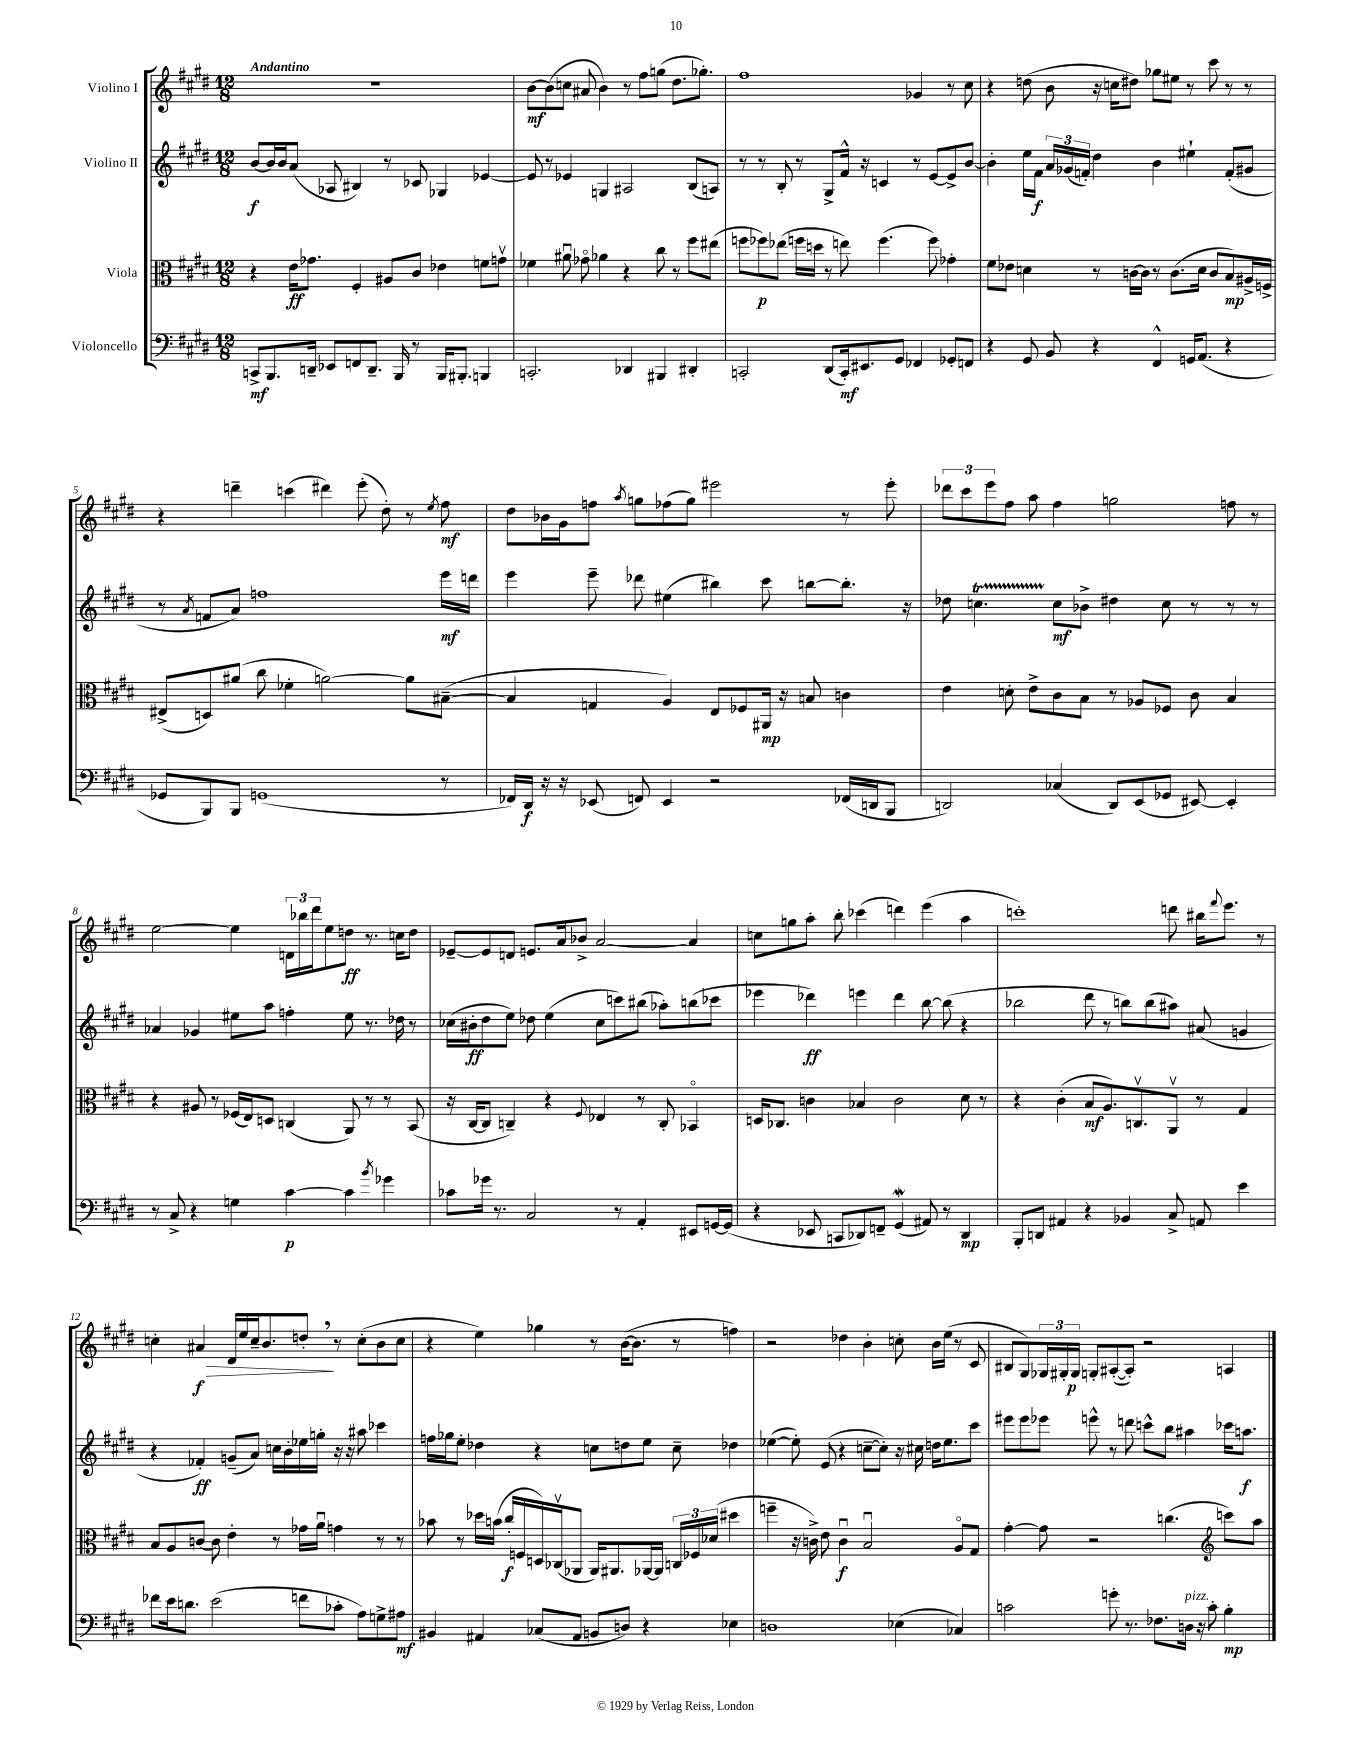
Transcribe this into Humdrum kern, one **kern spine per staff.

**kern	**dynam	**kern	**dynam	**kern	**dynam	**kern	**dynam
*part4	*part4	*part3	*part3	*part2	*part2	*part1	*part1
*staff4	*staff4	*staff3	*staff3	*staff2	*staff2	*staff1	*staff1
*I"Violoncello	*	*I"Viola	*	*I"Violino II	*	*I"Violino I	*
*clefF4	*	*clefC3	*	*clefG2	*	*clefG2	*
*k[f#c#g#d#]	*	*k[f#c#g#d#]	*	*k[f#c#g#d#]	*	*k[f#c#g#d#]	*
*M12/8	*	*M12/8	*	*M12/8	*	*M12/8	*
=1	=1	=1	=1	=1	=1	=1	=1
!	!	!	!	!	!	!LO:TX:a:B:t=Andantino	!
8CCn^/L	mf	4r	.	[8b/L	f	1.r	.
8.BBB/	.	.	.	16b/L]	.	.	.
.	.	.	.	16b/J	.	.	.
.	.	16e\KL	ff	(8a/J	.	.	.
16DDn~/Jk	.	8.g-X\J	.	.	.	.	.
8EE-X/L	.	.	.	8A-X/	.	.	.
8FFn/	.	4F#'/	.	4B#X/)	.	.	.
8.DD~/J	.	.	.	.	.	.	.
.	.	8A#X/L	.	8r	.	.	.
16BBB/	.	.	.	.	.	.	.
8r	.	8c#/J	.	8c-X/	.	.	.
16BBB/KL	.	4e-X\	.	4G-X/	.	.	.
8.BBB#X'/J	.	.	.	.	.	.	.
4BBBn/	.	8fn\L	.	[4e-X/	.	.	.
.	.	8gnv\J	.	.	.	.	.
=2	=2	=2	=2	=2	=2	=2	=2
2.CCn'/	.	4f-X\	.	8e-/]	.	[8b\L	mf
.	.	.	.	8r	.	(8b\]	.
.	.	8a#Xu\	.	4e-X/	.	8ccn\J	.
.	.	8g-X\	.	.	.	8a#X/	.
.	.	4a-X\	.	4Gn/	.	4b\)	.
4DD-X/	.	4r	.	2A#X/	.	8r	.
.	.	.	.	.	.	8ff#\L	.
4BBB#X/	.	8cc#\	.	.	.	(8ggn\J	.
.	.	8r	.	.	.	8.dd#\L	.
4DD#X'/	.	8ff#\L	.	(8B/L	.	.	.
.	.	.	.	.	.	8.gg-X'\J)	.
.	.	(8ee#X\J	.	8An/J)	.	.	.
=3	=3	=3	=3	=3	=3	=3	=3
2CCn'/	.	8ffn\L	.	8r	.	1ff#	.
.	.	8ff-X\)	p	8r	.	.	.
.	.	(8ee-X\J	.	8B'/	.	.	.
.	.	16ffn\LL	.	8r	.	.	.
.	.	16ddn\JJ	.	.	.	.	.
(8DD#/L	.	8r	.	8G#^/L	.	.	.
16CC'/k)	mf	8een\)	.	16f#^^/Jk	.	.	.
8.EE#X/	.	.	.	16r	.	.	.
.	.	(4.ff\	.	4cn/	.	.	.
8GG#/J	.	.	.	.	.	.	.
4FF-X/	.	.	.	8r	.	4g-X/	.
.	.	8ff\)	.	[8e/L	.	.	.
8GG-X'/L	.	4g-X'\	.	8e^/]	.	8r	.
8FFn/J	.	.	.	[8b/J	.	8cc#\	.
=4	=4	=4	=4	=4	=4	=4	=4
4r	.	8f#\L	.	4b'\]	.	4r	.
.	.	8e-X\J	.	.	.	.	.
8GG#/	.	4dn\	.	16ee\LL	.	(8ddn\	.
.	.	.	.	16f#\JJ	f	.	.
8BB/	.	.	.	24a/LL	.	8b\	.
.	.	.	.	(24g-X/	.	.	.
.	.	.	.	24fn'/JJ)	.	.	.
4r	.	8r	.	4dd#\	.	16r	.
.	.	.	.	.	.	16ccn\KL	.
.	.	[16cn\LL	.	.	.	8dd#X\J)	.
.	.	16c\JJ]	.	.	.	.	.
4FF#^^/	.	8r	.	4b\	.	8gg-X\L	.
.	.	(8.c\L	.	.	.	8ee#X\J	.
16GGn/KL	.	.	.	4ee#X`\	.	8r	.
(8.AA/J	.	16d\Jk	.	.	.	.	.
.	.	8c/L	.	.	.	8ccc#\	.
4r	.	8B/)	mp	(8f'/L	.	8r	.
.	.	16A#X^/L	.	8g#X/J	.	8r	.
.	.	16Fn^/JJ	.	.	.	.	.
!!LO:LB:g=z
=5	=5	=5	=5	=5	=5	=5	=5
8GG-X/L	.	(8E#X^/L	.	8r	.	4r	.
.	.	.	.	8qa/	.	.	.
8BBB/)	.	8Dn/)	.	8fn/L	.	.	.
8BBB/J	.	(8a#X/J	.	8a/J)	.	4dddn~\	.
(1GGn	.	8cc#\	.	1ffn	.	.	.
.	.	4f-X'\	.	.	.	(4cccn\	.
.	.	[2an\)	.	.	.	4ddd#X\)	.
.	.	.	.	.	.	(8eee'\	.
.	.	.	.	.	.	8dd#'\)	.
.	.	8a\L]	.	.	.	8r	.
.	.	.	.	.	.	8qee/	.
8r	.	([8B#X~\J	.	16eee\LL	mf	8ff#\	mf
.	.	.	.	16dddn\JJ	.	.	.
=6	=6	=6	=6	=6	=6	=6	=6
16FF-X/LL)	.	4B#/]	.	4eee\	.	8dd#\L	.
16DD#/JJ	f	.	.	.	.	.	.
16r	.	.	.	.	.	16b-X\L	.
16r	.	.	.	.	.	16g#\J	.
(8EE-X/	.	4Gn/	.	8eee~\	.	8ffn\J	.
.	.	.	.	.	.	8qaa/	.
8FFn/)	.	.	.	8ddd-X\	.	8ggn\L	.
4EE-/	.	4A/)	.	(4ee#X\	.	(8ff-X\	.
.	.	.	.	.	.	8gg\J)	.
2r	.	8E/L	.	4bb#X\)	.	2eee#X\	.
.	.	8F-X/	.	.	.	.	.
.	.	16AA#X/Jk	mp	8ccc#\	.	.	.
.	.	16r	.	.	.	.	.
.	.	8Bn/	.	[8bbn\L	.	.	.
(16FF-X/LL	.	4cn\	.	8.bb'\J]	.	8r	.
16DDn/J	.	.	.	.	.	.	.
8BBB/J	.	.	.	.	.	8eee#'\	.
.	.	.	.	16r	.	.	.
=7	=7	=7	=7	=7	=7	=7	=7
2DDn/)	.	4e\	.	8dd-X\	.	12ddd-X\L	.
.	.	.	.	.	.	12ccc#\	.
.	.	.	.	4.ccnT\	.	.	.
.	.	.	.	.	.	12eee\	.
.	.	8dn'\	.	.	.	8ff#\J	.
.	.	8e^\L	.	.	.	8aa\	.
(4C-X/	.	8c#\	.	8cc\L	mf	4ff#\	.
.	.	8B\J	.	8b-X^\J	.	.	.
8DD/L)	.	8r	.	4dd#X\	.	2ggn\	.
(8EE/	.	8A-X/L	.	.	.	.	.
8GG-X/J	.	8F-X/J	.	8cc\	.	.	.
[8EE#X/)	.	8c#\	.	8r	.	.	.
4EE#'/]	.	4B/	.	8r	.	8ffn\	.
.	.	.	.	8r	.	8r	.
!!LO:LB:g=z
=8	=8	=8	=8	=8	=8	=8	=8
8r	.	4r	.	4a-X/	.	[2ee\	.
8C#^/	.	.	.	.	.	.	.
4r	.	8A#X/	.	4g-X/	.	.	.
.	.	8r	.	.	.	.	.
4Gn\	.	(16F-X/LL	.	8ee#X\L	.	4ee\]	.
.	.	16E/J)	.	.	.	.	.
.	.	8Dn/J	.	8aa\J	.	.	.
[4c#\	p	(4Cn/	.	4ffn'\	.	24dn\LL	.
.	.	.	.	.	.	24bb-X\	.
.	.	.	.	.	.	24ddd#\J	.
.	.	.	.	.	.	8ee\	.
4c#\]	.	8AA/)	.	8ee#\	.	8ddn\J	ff
.	.	8r	.	8.r	.	8.r	.
8qb/	.	.	.	.	.	.	.
4g-X\	.	8r	.	.	.	.	.
.	.	.	.	16dd-X\	.	16ccn\KL	.
.	.	(8BB/	.	8r	.	8dd\J	.
=9	=9	=9	=9	=9	=9	=9	=9
8c-X\L	.	16r	.	(16cc-X\LL	.	[8e-X~/L	.
.	.	[16C#/KL	.	16b#X'\J	ff	.	.
16g-X\Jk	.	8C#/J]	.	8dd#\	.	8e-/]	.
8.r	.	.	.	.	.	.	.
.	.	4Cn~/)	.	8ee\J)	.	8dn/J	.
2C#/	.	.	.	8dd-X\	.	8.en/L	.
.	.	4r	.	(4ee\	.	.	.
.	.	.	.	.	.	16a/k	.
.	.	.	.	.	.	8b-X^/J	.
.	.	8qqF#/	.	.	.	.	.
.	.	4E-X/	.	8cc-\L	.	[2a/	.
8r	.	.	.	8cccn\)	.	.	.
4AA'/	.	8r	.	(8bb#X\J	.	.	.
.	.	8C'/	.	8aa-X'\L)	.	.	.
8EE#X/L	.	4BB-X/	.	(8bbn\	.	4a/]	.
[16GGn/L	.	.	.	8ccc-X\J	.	.	.
(16GG/JJ]	.	.	.	.	.	.	.
=10	=10	=10	=10	=10	=10	=10	=10
4r	.	16Dn/KL	.	4eee-X\	.	8ccn\L	.
.	.	8.C-X/J	.	.	.	.	.
.	.	.	.	.	.	8ggn\	.
8EE-X/	.	4cn\	.	4ddd-X\)	ff	8aa'\J	.
8CCn/L	.	.	.	.	.	8bb'\	.
8DD-X/)	.	4B-X/	.	4eeen\	.	(4ccc-X\	.
8FFn~/J	.	.	.	.	.	.	.
(4GG#W/	.	2c\	.	4ddd-\	.	4dddn\)	.
8AA#X/)	.	.	.	[8bb\	.	(4eee\	.
8r	.	.	.	(8bb\]	.	.	.
4DD-/	mp	8d#\	.	4r	.	4aa\	.
.	.	8r	.	.	.	.	.
=11	=11	=11	=11	=11	=11	=11	=11
8BBB'/L	.	4r	.	2bb-X\	.	1cccn')	.
8DDn/J	.	.	.	.	.	.	.
4AA#X/	.	(4c#'\	.	.	.	.	.
4r	.	8B/L	mf	8ddd#\	.	.	.
.	.	8.A/)	.	8r	.	.	.
4BB-X/	.	.	.	8bbn\L)	.	.	.
.	.	8.Cnv/	.	.	.	.	.
.	.	.	.	(8bb\	.	.	.
8C#^/	.	8AAv/J	.	8aa#X\J)	.	8dddn\	.
8AAn/	.	8r	.	(8a#X/	.	16bb#X\KL	.
.	.	.	.	.	.	8qqfff#/	.
.	.	.	.	.	.	8.eee\J	.
4e\	.	4G#/	.	4gn/	.	.	.
.	.	.	.	.	.	8r	.
!!LO:LB:g=z
=12	=12	=12	=12	=12	=12	=12	=12
8f-X\L	.	8B/L	.	4r	.	4ccn'\	.
16e\k	.	8A/	.	.	.	.	.
8.dn\J	.	.	.	.	.	.	.
!	!	!	!	!	!	!	!LO:HP:b
.	.	[8cn/J	.	4f-X'/)	ff	4a#X/	> f
(2e\	.	8c\]	.	.	.	.	.
.	.	4e'\	.	(8gn~/L	.	16d#/LL	.
.	.	.	.	.	.	16ee/	.
.	.	.	.	8a/J)	.	16cc~/J	.
.	.	.	.	.	.	8.b/	.
.	.	8r	.	16ccn\LL	.	.	.
.	.	.	.	16b'\	.	.	.
8fn\L	.	16g-X\LL	.	16ee-X\	.	8ddn',/J	.
.	.	16au\JJ	.	16ggn'\JJ	.	.	.
8c-X'\J	.	4gn\	.	16r	.	8r	]
.	.	.	.	16r	.	.	.
8A\L)	.	.	.	8aa#X\	.	(8cc'\L	.
8Gn^\	.	8r	.	4ccc-X\	.	8b\	.
8A#X\J	mf	8r	.	.	.	8cc\J	.
=13	=13	=13	=13	=13	=13	=13	=13
4BB#X/	.	8b-X\	.	16ffn\LL	.	4r	.
.	.	.	.	16gg-X\J	.	.	.
.	.	8r	.	8ee'\J	.	.	.
4AA#X/	.	16dd-X\LL	.	4dd-X\	.	4ee\)	.
.	.	(16bn\JJ	.	.	.	.	.
.	.	16cc#'/LL	f	.	.	.	.
.	.	16Fn/	.	.	.	.	.
(8C-X/L	.	16Dn/)	.	4r	.	4gg-X\	.
.	.	(16C-Xv/J	.	.	.	.	.
8AA#/J	.	8AA-X/J	.	.	.	.	.
8BBn/L	.	16AA-/KL)	.	8ccn\L	.	8r	.
.	.	8.AA#X/	.	.	.	.	.
8Dn/J)	.	.	.	8ddn\	.	([16b\KL	.
.	.	.	.	.	.	8.b\J]	.
4r	.	[16AA-X/L	.	8ee\J	.	.	.
.	.	16AA-/JJ]	.	.	.	.	.
.	.	24Cn/LL	.	8cc~\	.	8r	.
.	.	24F-X/	.	.	.	.	.
.	.	(24d-X/JJ	.	.	.	.	.
4E-X\	.	4dd#X\	.	4dd-X\	.	4ffn\)	.
=14	=14	=14	=14	=14	=14	=14	=14
1Dn	.	4ffn~\	.	([4ee-X\	.	2r	.
.	.	16r	.	8ee-'\])	.	.	.
.	.	16cn^\)	.	.	.	.	.
.	.	8e\	.	(8e/	.	.	.
.	.	4cu\	f	4r	.	4dd-X\	.
.	.	2Bu/	.	[8ccn~\L	.	4b'\	.
.	.	.	.	8cc'\J])	.	.	.
(4E-X\	.	.	.	16r	.	8ccn'\	.
.	.	.	.	16cc#X\	.	.	.
.	.	.	.	16ddn\KL	.	16b\LL	.
.	.	.	.	8.ee-\	.	(16ee\JJ	.
4C-X/)	.	8A/L	.	.	.	8r	.
.	.	8G#/J	.	8ccc#\J	.	8c#/	.
=15	=15	=15	=15	=15	=15	=15	=15
2cn\	.	[4g#'\	.	8eee#X\L	.	8B#X/L	.
.	.	.	.	8eee#\	.	8G#/)	.
.	.	8g#\]	.	8eee-X\J	.	24G-X/L	.
.	.	.	.	.	.	24G#X'/	.
.	.	.	.	.	.	24G#/JJ	p
.	.	2r	.	8eeen^^\	.	8Gn'/L	.
8gn'\	.	.	.	8r	.	([8A#X'/	.
8.r	.	.	.	8dddn\	.	8A#'/J])	.
.	.	.	.	8cccn^^\L	.	2r	.
8.F-X\L	.	.	.	.	.	.	.
.	.	(4.ccn\	.	8bb\J	.	.	.
!LO:TX:a:i:t=pizz.	!	!	!	!	!	!	!
16Dn\Jk	.	.	.	4aa#X\	.	.	.
16r	.	.	.	.	.	.	.
8c'\	.	.	.	.	.	.	.
*	*	*clefG2	*	*	*	*	*
4B'\	mp	8cccn\L)	.	16ccc-X\KL	.	4An/	.
.	.	.	.	8.aan\J	f	.	.
.	.	8aa\J	.	.	.	.	.
==	==	==	==	==	==	==	==
*-	*-	*-	*-	*-	*-	*-	*-
